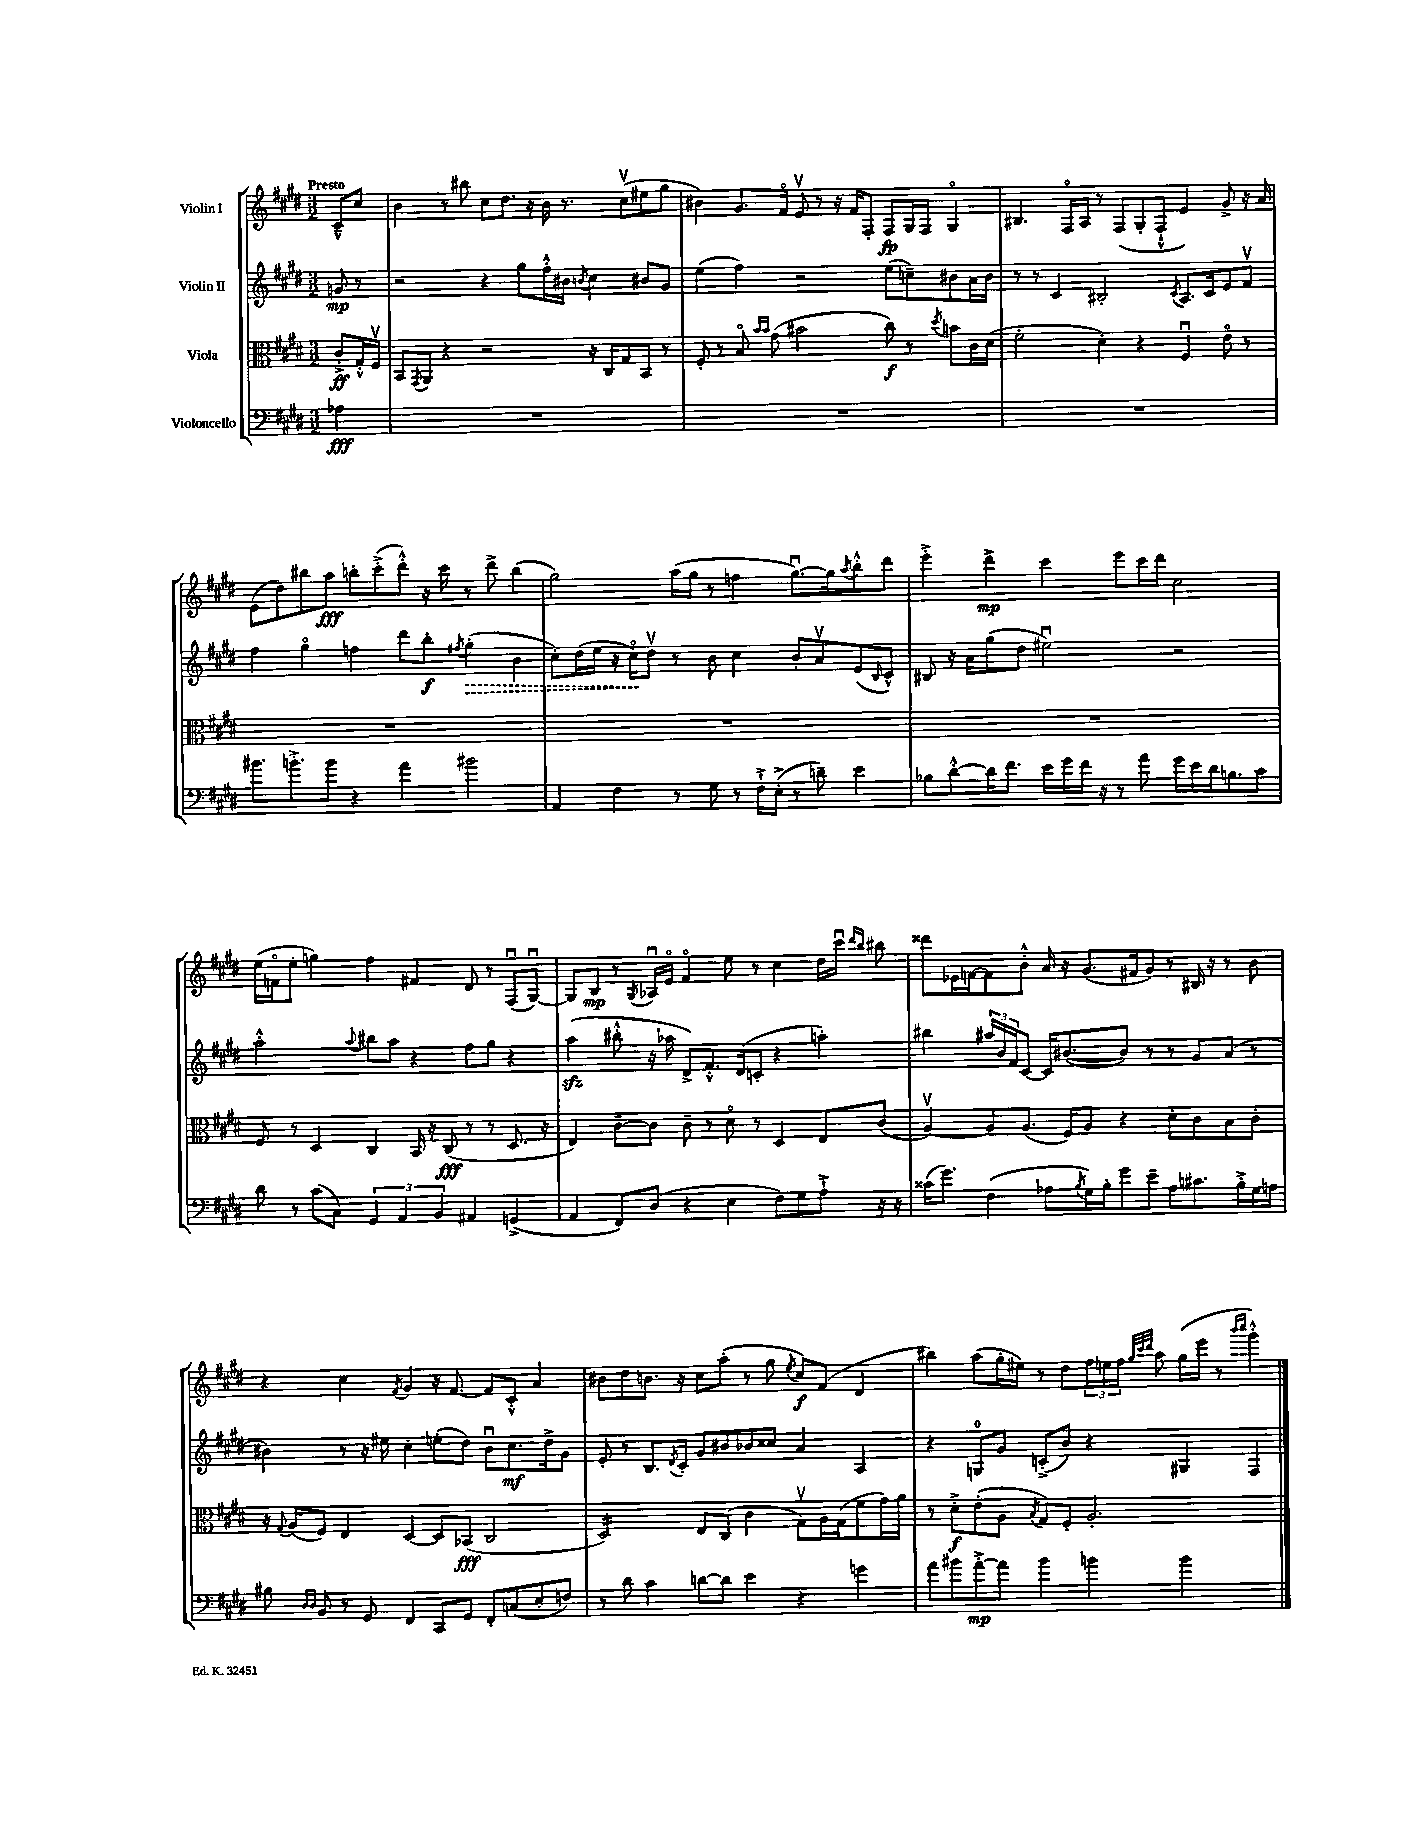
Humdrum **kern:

**kern	**kern	**kern	**kern
*staff4	*staff3	*staff2	*staff1
*clefF4	*clefC3	*clefG2	*clefG2
*k[f#c#g#d#]	*k[f#c#g#d#]	*k[f#c#g#d#]	*k[f#c#g#d#]
*M3/2	*M3/2	*M3/2	*M3/2
4A-	8c#'^	8g	8c#~^^
.	16G#'^^	8r	8cc#
.	16F#v	.	.
=	=	=	=
1.r	8BB	2r	4b
.	8qGG#	.	.
.	8AA	.	.
.	4r	.	8r
.	.	.	8bb#
.	2r	4r	8cc#
.	.	.	8.dd#
.	.	8gg#	.
.	.	.	16r
.	.	16ff#'^^	16b
.	.	16b#	8.r
.	.	8qb	.
.	16r	4cc#	.
.	16C#	.	.
.	8G#	.	(8cc#v
.	8BB	8b#	8ee#
.	8r	8g#	8gg#
=	=	=	=
1.r	8F#'	(4ee	4b#)
.	8r	.	.
.	8Bo	4ff#)	8.g#
.	16qqb	.	.
.	16qqb	.	.
.	(8g#	.	.
.	.	.	16f#o
.	2b#	2r	8ev
.	.	.	8r
.	.	.	16r
.	.	.	16f#
.	.	.	8F#'
.	8cc#)	(8ee	8F#
.	8r	8cc~)	16G#
.	.	.	16F#
.	8qdd#	.	.
.	8b	8b#	4G#o
.	16c#	16a	.
.	(16d#	16b#	.
=	=	=	=
1.r	2f#'	8r	4.B#
.	.	8r	.
.	.	4c#	.
.	.	.	16F#o
.	.	.	16A
.	4d#')	2B#'	8r
.	.	.	(8F#
.	4r	.	8G#'
.	.	.	8F#`^^
.	.	8qc#	.
.	4F#u	8.A	4e)
.	.	16c#	.
.	8eo	8e	8g#^
.	8r	8f#v	16r
.	.	.	16a
=	=	=	=
8.b#	1.r	4ff#	(8e
.	.	.	8dd#)
8.b'^	.	.	.
.	.	4gg#o	8bb#
8b	.	.	8aa
4r	.	4ff	8bb'
.	.	.	(8ccc#'^
4a	.	8ddd#	8ddd#'^^)
.	.	8bb'	16r
.	.	.	16ccc#
.	.	8qff#	.
2b#	.	(4gg#'	8r
.	.	.	8ddd#^
.	.	4b	(4bb
=	=	=	=
4AA	1.r	8cc#')	2gg#)
.	.	(16dd#	.
.	.	16ee	.
4F#	.	16r	.
.	.	16cc#o)	.
.	.	8dd#v	.
8r	.	8r	(16aa
.	.	.	16gg#
8G#	.	8b	8r
8r	.	4cc#	4ff
16F#`^	.	.	.
(16E'^	.	.	.
8r	.	8b'	[8.gg#u)
8d~)	.	8av	.
.	.	.	16gg#]
.	.	.	8qaa
4e	.	(8e	8bb'^^
.	.	16qqB	.
.	.	8c#^^)	8ddd#
=	=	=	=
8B-	1.r	8B#	4eee'^
[8d#'^^	.	16r	.
.	.	16a	.
16d#]	.	(8gg#	4ddd#^
8.f#	.	.	.
.	.	8dd#	.
16e	.	2ee#u)	4ccc#
16g#	.	.	.
16f#	.	.	.
16r	.	.	.
8r	.	.	8eee
8a	.	.	16ccc#
.	.	.	16ddd#
16g#	.	2r	2cc#
16e	.	.	.
16d#	.	.	.
8.B	.	.	.
8c#	.	.	.
=	=	=	=
8d#	8F#	2aa'^^	(16ee
.	.	.	16fo
8r	8r	.	8ee'
(8c#	4D#	.	4gg)
8C#)	.	.	.
.	.	8qqaa	.
6GG#	4C#	8bb#	4ff#
.	.	8aa	.
6AA	.	.	.
.	16BB	4r	4f#
.	16r	.	.
6BB	.	.	.
.	(8C#	.	.
4AA#	8r	8ff#	8d#
.	8r	8gg#	8r
(4GG^	8.D#	4r	(8F#u
.	.	.	[8G#u)
.	16r	.	.
=	=	=	=
4AA	4E)	(4aa	8G#]
.	.	.	8B
8FF#)	[8c#~	8bb#'^^	8r
.	.	.	8qG#
(8D#	8c#]	16r	16A-u
.	.	16aa-	16eo
4r	8c#~	8d#^)	4f#o
.	8r	8.f#'^^	.
4E	8d#o	.	8ee
.	.	(16d#	.
.	8r	8c'	8r
8F#)	4D#	4r	4cc#
8G#	.	.	.
8A`^	8E	4aa')	16dd#
.	.	.	16ccc#u
.	.	.	16qqddd#
.	.	.	16qqbb
16r	(8c#	.	8bb#
16r	.	.	.
=	=	=	=
(16c##	[4Av)	4bb#	8ddd##
8.g#)	.	.	.
.	.	.	16e-
.	.	.	[16f
(4F#	8A]	24aa#	8f]
.	.	24b	.
.	.	24f#	.
.	(8.A	[8c#	8b'^^
8A-	.	16c#]	16a
.	16F#)	([8.b#	16r
8qB	.	.	.
16G#)	8A	.	(8.g#
16B'	.	.	.
8g#	4r	8b#])	.
.	.	.	16f#
8e~	.	8r	8g#)
8A-	8d#'	8r	8r
8.c#	8c#	8g#	16B#
.	.	.	16r
.	8B	(8a	8r
16B'^	.	.	.
16G#	8c#'	8r	8b
16A	.	.	.
=	=	=	=
8B#	16r	4b#)	4r
.	8qqG#	.	.
.	(16A	.	.
16qqD#	.	.	.
16qqD#	.	.	.
8BB	8F#)	.	.
8r	4E	8r	4cc#
8GG#	.	16r	.
.	.	16ee#	.
.	.	.	8qf#
4FF#	[4D#	4cc#'	4g#
8CC#	8D#]	(8ee'	16r
.	.	.	[8.f#
8GG#	(8BB-	8dd#)	.
8FF#'	2C#	8b#u	8f#]
(8C	.	8.cc#	8c#'^^
8E'	.	.	4a
.	.	16dd#^	.
8F)	.	8g#	.
=	=	=	=
8r	2D#)	8e'	8b#
8d#	.	8r	8dd#
4c#	.	8.B	8.b
.	.	8qd#	.
.	.	16c#'	16r
[8d	8E	8g#	8cc#
8d]	(8C#	8b#	(8aa'
4e	4c#	8b-	8r
.	.	8cc##	8gg#
.	.	.	8qee
4r	8G#v)	4a	8cc#)
.	16A	.	(8f#
.	(16G#	.	.
4g	8f#	4A	4d#
.	16g#)	.	.
.	16a	.	.
=	=	=	=
8a	8r	4r	4bb#)
8b#	8d#'^	.	.
[8a'^	(8e'	8G	(8aa
8a]	8A	8g#	16gg#'
.	.	.	16ee#)
.	8qB	.	.
4b#	8G#)	(8c'^	8r
.	8F#'	8b)	8dd#
4b	2.A'	4r	24ff#
.	.	.	24ee
.	.	.	24ff#
.	.	.	32qqgg#
.	.	.	32qqccc#
.	.	.	32qqddd#
.	.	.	8aa
2b	.	4G#	(16gg#
.	.	.	16eee
.	.	.	8r
.	.	.	16qqbbb
.	.	.	16qqcccc#
.	.	4F#	4ggg#'^^)
==	==	==	==
*-	*-	*-	*-
